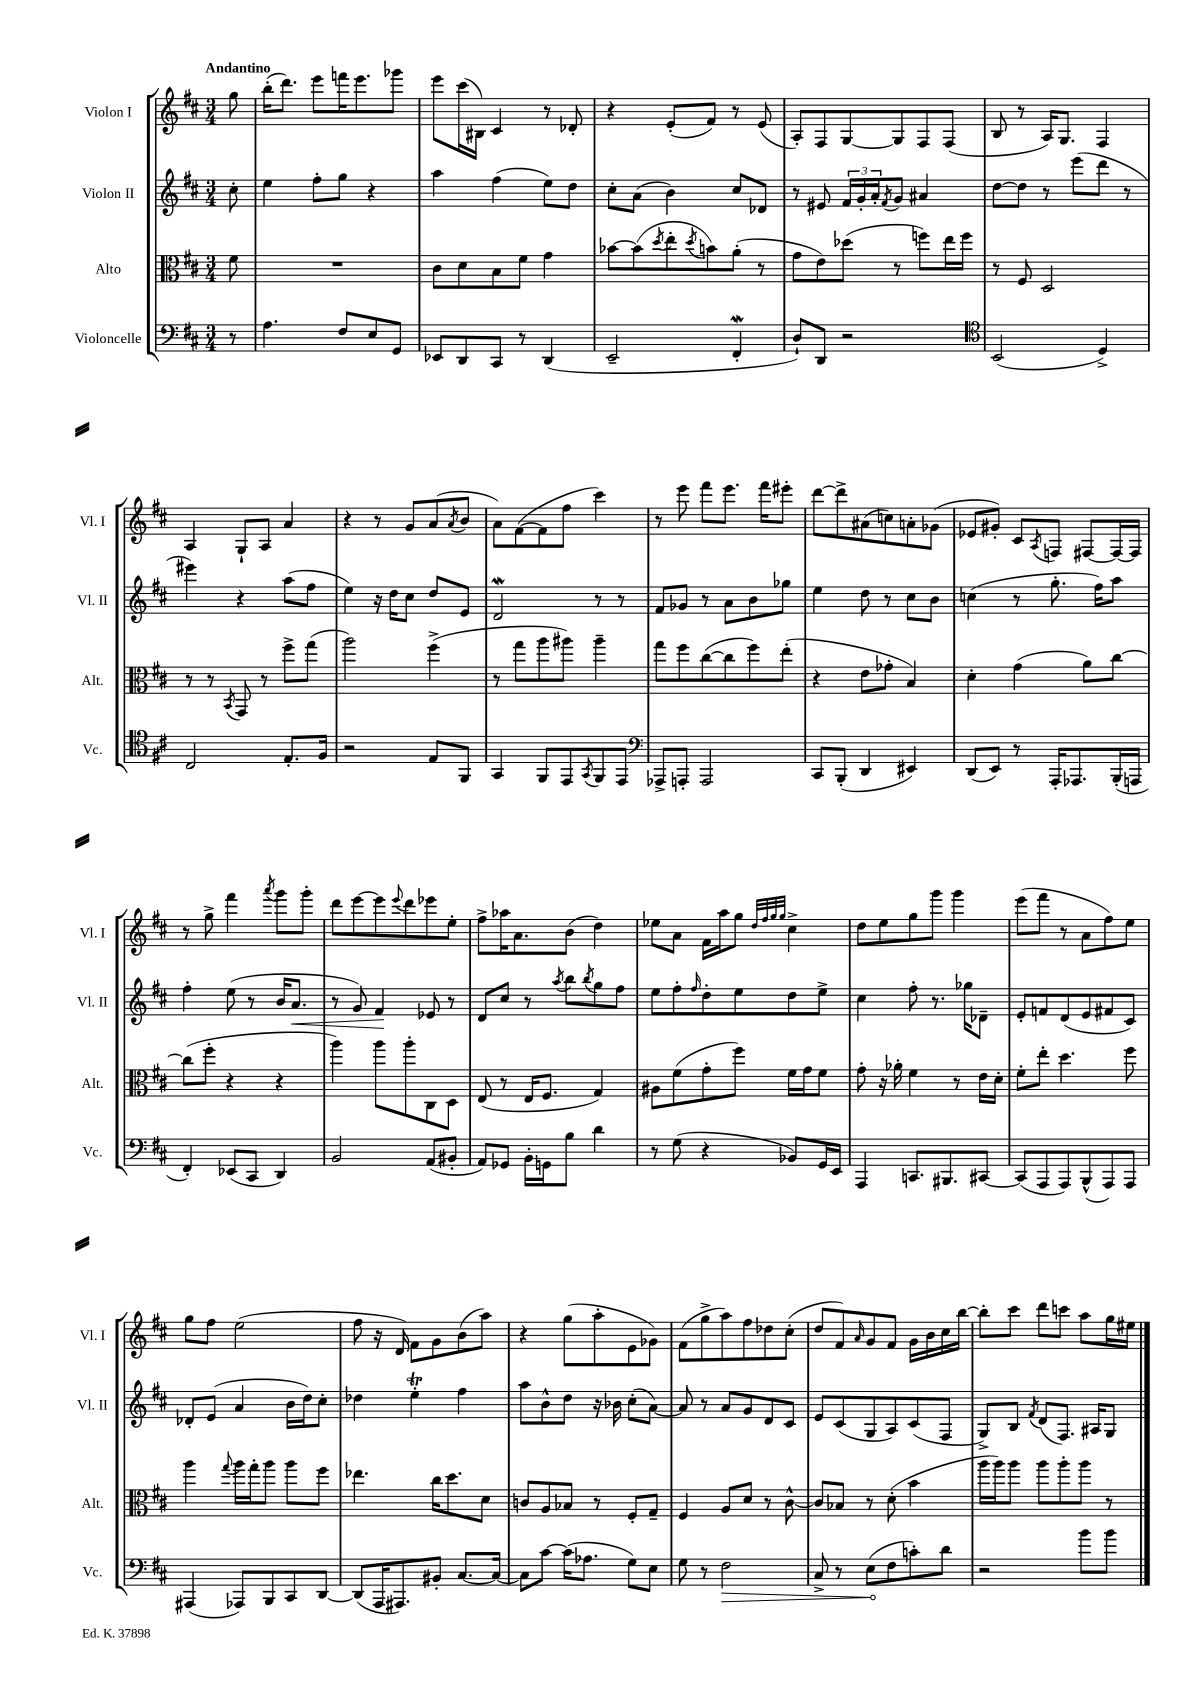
<<
\new StaffGroup <<
\new Staff = "s0" \with { instrumentName = "Violon I" shortInstrumentName = "Vl. I" } {
    \clef treble \key d \major \numericTimeSignature \time 3/4 \partial 8 \tempo "Andantino"
    g''8 |
    b''16-.( d'''8.) e'''8 f'''16 e'''8. ges'''8 |
    e'''8 cis'''16( bis16) cis'4 r8 des'8-. |
    r4 e'8-.( fis'8) r8 e'8( |
    a8-.) fis8 g8~ g8 fis8 fis8( |
    b8 r8 a16) g8. fis4 |
    a4 g8-! a8 a'4 |
    r4 r8 g'8 a'8( \acciaccatura { a'8 } b'8 |
    a'8) fis'8~( fis'8 fis''8 cis'''4) |
    r8 e'''8 fis'''8 e'''8. fis'''16 eis'''8-. |
    d'''8~ d'''8-> ais'8( c''8) a'8-. ges'8( |
    ees'8 gis'8-.) cis'8 \acciaccatura { a8 } f8 fis8~ fis16~ fis16 |
    r8 g''8-> fis'''4 \acciaccatura { a'''8 } g'''8 g'''8-. |
    d'''8 e'''8~ e'''8 \appoggiatura { e'''8 } d'''8 ees'''8 e''8-. |
    fis''8-> aes''16 a'8. b'8( d''4) |
    ees''8 a'8 fis'16 a''16 g''8 \grace { d''32 fis''32 g''32 g''32 } cis''4-> |
    d''8 e''8 g''8 g'''8 g'''4 |
    e'''8( fis'''8 r8 a'8 fis''8) e''8 |
    g''8 fis''8 e''2( |
    fis''8 r16 d'16) fis'8 g'8 b'8( a''8) |
    r4 g''8( a''8-. e'8 ges'8) |
    fis'8( g''8-> a''8) fis''8 des''8 cis''8-.( |
    d''8 fis'8) \grace { a'16 } g'8 fis'8 g'16 b'16 cis''16 b''16~ |
    b''8-. cis'''8 d'''8 c'''8 a''8 g''16 eis''16 \bar "|." |
}
\new Staff = "s1" \with { instrumentName = "Violon II" shortInstrumentName = "Vl. II" } {
    \clef treble \key d \major \numericTimeSignature \time 3/4 \partial 8
    cis''8-. |
    e''4 fis''8-. g''8 r4 |
    a''4 fis''4( e''8) d''8 |
    cis''8-. a'8( b'4) cis''8 des'8 |
    r8 eis'8 \tuplet 3/2 { fis'16 g'16-. a'16-. } \acciaccatura { fis'8 } g'8 ais'4 |
    d''8~ d''8 r8 e'''8( d'''8 r8 |
    eis'''4) r4 a''8( fis''8 |
    e''4) r16 d''16 cis''8 d''8 e'8 |
    d'2\mordent r8 r8 |
    fis'8 ges'8 r8 a'8 b'8 ges''8 |
    e''4 d''8 r8 cis''8 b'8 |
    c''4( r8 g''8.-. fis''16) a''8 |
    fis''4-. e''8( r8 b'16 a'8.\< |
    r8 g'8) fis'4\! ees'8 r8 |
    d'8 cis''8 r8 \acciaccatura { a''8 } b''8 \acciaccatura { b''8 } g''8 fis''8 |
    e''8 fis''8-. \grace { fis''16 } d''8-. e''8 d''8 e''8-> |
    cis''4 fis''8-. r8. ges''16 des'8-- |
    e'8-. f'8 d'8( e'8 fis'8 cis'8) |
    des'8-. e'8( a'4 b'16 d''16) cis''8-. |
    des''4 e''4-.\trill fis''4 |
    a''8 b'8-^ d''8 r16 bes'16 cis''8-.( a'8~) |
    a'8 r8 a'8 g'8 d'8 cis'8 |
    e'8 cis'8( g8 a8) cis'8( fis8 |
    g8->) b8 \acciaccatura { fis'8 } d'8( fis8.) ais16 g8 \bar "|." |
}
\new Staff = "s2" \with { instrumentName = "Alto" shortInstrumentName = "Alt." } {
    \clef alto \key d \major \numericTimeSignature \time 3/4 \partial 8
    fis'8 |
    R2. |
    cis'8 d'8 b8 fis'8 g'4 |
    bes'8~ bes'8( \acciaccatura { d''8 } e''8-. \acciaccatura { d''8 } b'8) a'8-.( r8 |
    g'8 e'8) des''8( r8 f''8) e''16 f''16 |
    r8 fis8 d2 |
    r8 r8 \acciaccatura { b,8 } g,8 r8 fis''8-> g''8( |
    a''2) fis''4->( |
    r8 g''8 a''8 ais''8) ais''4-- |
    g''8 fis''8 cis''8~( cis''8 fis''8) e''8-.( |
    r4 e'8 ges'8-. b4) |
    d'4-. g'4( a'8) cis''8~ |
    cis''8( fis''8-. r4 r4 |
    a''4) a''8 a''8-. cis8 d8 |
    e8( r8 e16 fis8. g4) |
    ais8 fis'8( g'8-. fis''8) fis'16 g'16 fis'8 |
    g'8-. r16 aes'16-. fis'4 r8 e'16 d'16-. |
    fis'8-. e''8-. d''4. fis''8 |
    a''4 \appoggiatura { g''8 } a''16 g''16-. a''8 a''8 fis''8 |
    ees''4. cis''16 d''8. d'8 |
    c'8 a8 bes8 r8 fis8-. g8-- |
    fis4 a8 d'8 r8 cis'8~-^ |
    cis'8 bes8 r8 d'8-.( b'4 |
    a''16 a''16) a''8 a''8 a''8-. a''8 r8 \bar "|." |
}
\new Staff = "s3" \with { instrumentName = "Violoncelle" shortInstrumentName = "Vc." } {
    \clef bass \key d \major \numericTimeSignature \time 3/4 \partial 8
    r8 |
    a4. fis8 e8 g,8 |
    ees,8 d,8 cis,8 r8 d,4( |
    e,2-- fis,4-.\mordent |
    d8-!) d,8 r2 |
    \clef tenor b,2( d4->) |
    cis2 e8.-. fis16 |
    r2 e8 fis,8 |
    g,4 fis,8 e,8 \acciaccatura { g,8 } fis,8 e,8 |
    \clef bass aes,,8-> a,,8-. a,,2 |
    cis,8 b,,8-.( d,4 eis,4) |
    d,8( e,8) r8 a,,16-. aes,,8. b,,16-.( a,,16 |
    fis,4-.) ees,8( cis,8 d,4) |
    b,2 a,8( bis,8-. |
    a,8) ges,8 b,16-. g,16 b8 d'4 |
    r8 g8( r4 bes,8) g,16 e,16 |
    a,,4 c,8. bis,,8. cis,8~ |
    cis,8( a,,8 a,,8) b,,8-^( a,,8) a,,8 |
    ais,,4( aes,,8) b,,8 cis,8 d,8~ |
    d,8( a,,16 ais,,8.) bis,8-. cis8.~ cis16~ |
    cis8 cis'8~ cis'16( aes8. g8) e8 |
    g8 r8 \once \override Hairpin.circled-tip = ##t fis2\> |
    cis8-> r8 e8\!( fis8 c'8-.) d'8 |
    r2 b'8 b'8 \bar "|." |
}
>>
>>
\layout { \context { \Score \remove "Bar_number_engraver" } }
